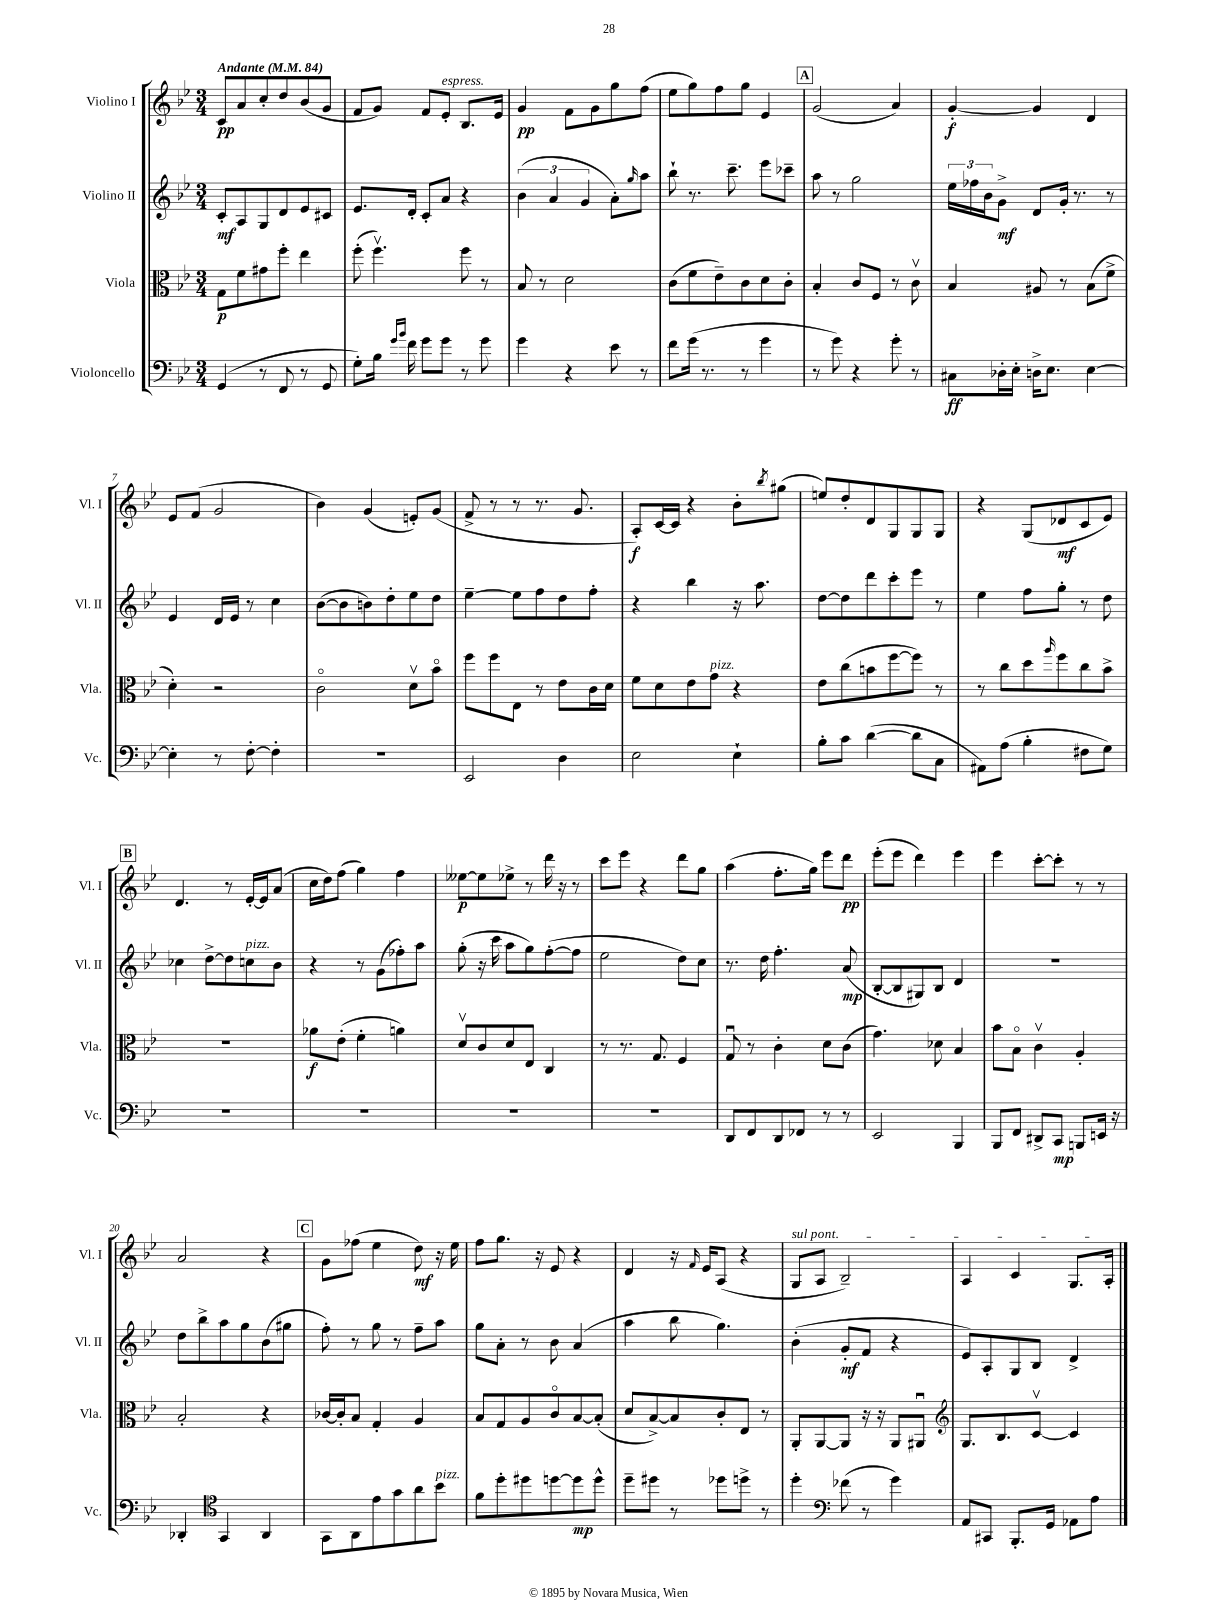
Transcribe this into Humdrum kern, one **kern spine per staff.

**kern	**dynam	**kern	**dynam	**kern	**dynam	**kern	**dynam
*part4	*part4	*part3	*part3	*part2	*part2	*part1	*part1
*staff4	*staff4	*staff3	*staff3	*staff2	*staff2	*staff1	*staff1
*I"Violoncello	*	*I"Viola	*	*I"Violino II	*	*I"Violino I	*
*I'Vc.	*	*I'Vla.	*	*I'Vl. II	*	*I'Vl. I	*
*clefF4	*	*clefC3	*	*clefG2	*	*clefG2	*
*k[b-e-]	*	*k[b-e-]	*	*k[b-e-]	*	*k[b-e-]	*
*M3/4	*	*M3/4	*	*M3/4	*	*M3/4	*
*MM84	*	*MM84	*	*MM84	*	*MM84	*
=1	=1	=1	=1	=1	=1	=1	=1
!	!	!	!	!	!	!LO:TX:a:B:t=Andante	!
(4GG/	.	8G\L	p	8c'/L	mf	8c/L	pp
.	.	8f\	.	8A/	.	8a/	.
8r	.	8g#X\	.	8G/	.	8cc'/	.
8FF/	.	8ff'\J	.	8d/	.	8dd/	.
8r	.	4ee-\	.	8e-/	.	(8b-/	.
8GG/	.	.	.	8c#X/J	.	8g/J	.
=2	=2	=2	=2	=2	=2	=2	=2
8G'\L)	.	(8ff'\	.	8.e-/L	.	8f/L	.
16B-\Jk	.	4.ffv\)	.	.	.	8g/J)	.
16qqg/LL	.	.	.	.	.	.	.
16qqb-/JJ	.	.	.	.	.	.	.
16f\	.	.	.	16d'/Jk	.	.	.
8g\L	.	.	.	8c'/L	.	8f/L	.
!	!	!	!	!	!	!LO:TX:a:i:t=espress.	!
8g\J	.	.	.	8a/J	.	8e-'/J	.
8r	.	8ff\	.	4r	.	8.B-/L	.
8g\	.	8r	.	.	.	.	.
.	.	.	.	.	.	16e-/Jk	.
=3	=3	=3	=3	=3	=3	=3	=3
4g\	.	8B-/	.	(6b-\	.	4g/	pp
.	.	8r	.	.	.	.	.
.	.	.	.	6a/	.	.	.
4r	.	2d\	.	.	.	8f\L	.
.	.	.	.	6g/	.	.	.
.	.	.	.	.	.	8g\	.
8e-\	.	.	.	8a'\L)	.	8gg\	.
.	.	.	.	16qqgg/	.	.	.
8r	.	.	.	8aa\J	.	(8ff\J	.
=4	=4	=4	=4	=4	=4	=4	=4
8f\L	.	(8c\L	.	8bb-`\	.	8ee-\L	.
(16g\Jk	.	8f\	.	8.r	.	8gg\)	.
8.r	.	.	.	.	.	.	.
.	.	8e-~\)	.	.	.	8ff\	.
.	.	.	.	8.ccc~\	.	.	.
8r	.	8c\	.	.	.	8gg\J	.
4g\	.	8d\	.	8eee-\L	.	4e-/	.
.	.	8c'\J	.	8ccc-X~\J	.	.	.
!!LO:REH:place=s1:t=A
=5	=5	=5	=5	=5	=5	=5	=5
8r	.	4B-'/	.	8aa\	.	(2g/	.
8g\)	.	.	.	8r	.	.	.
4r	.	8c/L	.	2gg\	.	.	.
.	.	8F/J	.	.	.	.	.
8g'\	.	8r	.	.	.	4a/)	.
8r	.	8cv\	.	.	.	.	.
=6	=6	=6	=6	=6	=6	=6	=6
8C#X\L	ff	4B-/	.	24ee-\LL	.	[4g'/	f
.	.	.	.	24ff-X\	.	.	.
.	.	.	.	24b-\J	.	.	.
16D-X'\L	.	.	.	8g^\J	mf	.	.
16E-'\JJ	.	.	.	.	.	.	.
16Dn^\KL	.	8A#X/	.	8d/L	.	4g/]	.
8.E-\J	.	.	.	.	.	.	.
.	.	8r	.	16g'/Jk	.	.	.
.	.	.	.	8.r	.	.	.
[4E-\	.	(8B-\L	.	.	.	4d/	.
.	.	8f^\J	.	8r	.	.	.
!!LO:LB:g=z
=7	=7	=7	=7	=7	=7	=7	=7
4E-'\]	.	4d'\)	.	4e-/	.	8e-/L	.
.	.	.	.	.	.	(8f/J	.
8r	.	2r	.	16d/LL	.	2g/	.
.	.	.	.	16e-/JJ	.	.	.
[8F'\	.	.	.	8r	.	.	.
4F'\]	.	.	.	4cc\	.	.	.
=8	=8	=8	=8	=8	=8	=8	=8
2.r	.	2c\	.	([8b-\L	.	4b-\)	.
.	.	.	.	8b-\]	.	.	.
.	.	.	.	8bn\)	.	(4g/	.
.	.	.	.	8dd'\	.	.	.
.	.	8dv\L	.	8ee-\	.	8en'/L)	.
.	.	8b-\J	.	8dd\J	.	(8g/J	.
=9	=9	=9	=9	=9	=9	=9	=9
2EE-/	.	8ff\L	.	[4ee-~\	.	8f^/	.
.	.	8ff\	.	.	.	8r	.
.	.	8E-\J	.	8ee-\L]	.	8r	.
.	.	8r	.	8ff\	.	8.r	.
4D\	.	8e-\L	.	8dd\	.	.	.
.	.	.	.	.	.	8.g/	.
.	.	16c\L	.	8ff'\J	.	.	.
.	.	16d\JJ	.	.	.	.	.
=10	=10	=10	=10	=10	=10	=10	=10
2E-\	.	8f\L	.	4r	.	8A'/L)	f
.	.	8d\	.	.	.	[16c/L	.
.	.	.	.	.	.	16c/JJ]	.
.	.	8e-\	.	4bb-\	.	4r	.
!	!	!LO:TX:a:i:t=pizz.	!	!	!	!	!
.	.	8g\J	.	.	.	.	.
4E-`\	.	4r	.	16r	.	8b-'\L	.
.	.	.	.	8.aa\	.	.	.
.	.	.	.	.	.	8qbb-/	.
.	.	.	.	.	.	(8gg#X\J	.
=11	=11	=11	=11	=11	=11	=11	=11
8B-'\L	.	8e-\L	.	[8dd\L	.	8een/L)	.
8c\J	.	(8cc\	.	8dd\]	.	8dd'/	.
([4d\	.	8bn\	.	8ddd\	.	8d/	.
.	.	[8ff\	.	8ccc'\	.	8G/	.
8d\L]	.	8ff\J])	.	8eee-\J	.	8G/	.
8C\J	.	8r	.	8r	.	8G/J	.
=12	=12	=12	=12	=12	=12	=12	=12
8AA#X\L)	.	8r	.	4ee-\	.	4r	.
(8A\J	.	8cc\L	.	.	.	.	.
4B-'\	.	8dd\	.	8ff\L	.	(8G/L	.
.	.	16qqaa/	.	.	.	.	.
.	.	8ff\	.	8gg'\J	.	8d-X/	mf
8F#X\L	.	8cc\	.	8r	.	8c/	.
8G\J)	.	8b-^\J	.	8dd\	.	8e-/J)	.
!!LO:LB:g=z
!!LO:REH:place=s1:t=B
=13	=13	=13	=13	=13	=13	=13	=13
2.r	.	2.r	.	4cc-X\	.	4.d/	.
.	.	.	.	[8dd^\L	.	.	.
.	.	.	.	8dd\]	.	8r	.
!	!	!	!	!LO:TX:a:i:t=pizz.	!	!	!
.	.	.	.	8ccn\	.	[16e-'/LL	.
.	.	.	.	.	.	16e-/J]	.
.	.	.	.	8b-\J	.	(8a/J	.
=14	=14	=14	=14	=14	=14	=14	=14
2.r	.	8a-X\L	f	4r	.	16cc\LL	.
.	.	.	.	.	.	16dd\J)	.
.	.	(8e-'\J	.	.	.	(8ff\J	.
.	.	4f'\	.	8r	.	4gg\)	.
.	.	.	.	(8g\L	.	.	.
.	.	4an\)	.	8ff-X'\)	.	4ff\	.
.	.	.	.	8aa\J	.	.	.
=15	=15	=15	=15	=15	=15	=15	=15
2.r	.	8dv/L	.	(8gg'\	.	[8ee--X\L	p
.	.	8c/	.	16r	.	8ee--\]	.
.	.	.	.	16ccc\	.	.	.
.	.	8d/	.	8aa\L	.	8ee-X^\J	.
.	.	8E-/J	.	8gg\)	.	8r	.
.	.	4C/	.	([8ff'\	.	16ddd\	.
.	.	.	.	.	.	16r	.
.	.	.	.	8ff\J]	.	8r	.
=16	=16	=16	=16	=16	=16	=16	=16
2.r	.	8r	.	2ee-\	.	8ccc\L	.
.	.	8.r	.	.	.	8eee-\J	.
.	.	.	.	.	.	4r	.
.	.	8.G/	.	.	.	.	.
.	.	4F/	.	8dd\L)	.	8ddd\L	.
.	.	.	.	8cc\J	.	8gg\J	.
=17	=17	=17	=17	=17	=17	=17	=17
8DD/L	.	8Gu/	.	8.r	.	(4aa\	.
8FF/	.	8r	.	.	.	.	.
.	.	.	.	16dd\	.	.	.
8DD/	.	4c'\	.	4.ff'\	.	8.ff'\L	.
8FF-X/J	.	.	.	.	.	.	.
.	.	.	.	.	.	16gg\Jk)	.
8r	.	8d\L	.	.	.	8eee-\L	.
8r	.	(8c\J	.	(8a/	mp	8ddd\J	pp
=18	=18	=18	=18	=18	=18	=18	=18
2EE-/	.	4.g\)	.	[8B-'/L	.	(8eee-'\L	.
.	.	.	.	8B-/]	.	8eee-\J	.
.	.	.	.	8G#X/)	.	4ddd\)	.
.	.	8d-X\	.	8B-/J	.	.	.
4BBB-/	.	4B-/	.	4d/	.	4eee-\	.
=19	=19	=19	=19	=19	=19	=19	=19
8BBB-/L	.	8b-\L	.	2.r	.	4eee-\	.
8FF/J	.	8B-\J	.	.	.	.	.
8DD#X^/L	.	4cv\	.	.	.	[8ccc'\L	.
8CC/J	mp	.	.	.	.	8ccc'\J]	.
8BBBn/L	.	4A'/	.	.	.	8r	.
16EEn/Jk	.	.	.	.	.	8r	.
16r	.	.	.	.	.	.	.
!!LO:LB:g=z
=20	=20	=20	=20	=20	=20	=20	=20
4DD-X'/	.	2B-'/	.	8dd\L	.	2a/	.
.	.	.	.	8bb-^\	.	.	.
*clefC4	*	*	*	*	*	*	*
4GG/	.	.	.	8aa\	.	.	.
.	.	.	.	8gg\	.	.	.
4AA/	.	4r	.	(8b-\	.	4r	.
.	.	.	.	8gg#X\J	.	.	.
!!LO:REH:place=s1:t=C
=21	=21	=21	=21	=21	=21	=21	=21
8GG\L	.	[16c-X/LL	.	8ff'\)	.	8g\L	.
.	.	16c-'/J]	.	.	.	.	.
8AA\	.	8B-/J	.	8r	.	(8ff-X\J	.
8e-\	.	4G'/	.	8gg\	.	4ee-\	.
8g\	.	.	.	8r	.	.	.
8a\	.	4A/	.	8ff~\L	.	8dd\)	mf
!LO:TX:a:i:t=pizz.	!	!	!	!	!	!	!
8b-\J	.	.	.	8aa\J	.	16r	.
.	.	.	.	.	.	16ee-\	.
=22	=22	=22	=22	=22	=22	=22	=22
8f\L	.	8B-/L	.	8gg\L	.	8ff\L	.
8dd'\	.	8G/	.	8a'\J	.	8.gg\J	.
8dd#X\	.	8A/	.	8r	.	.	.
.	.	.	.	.	.	16r	.
[8ddn\	.	8c/	.	8b-\	.	8e-/	.
8dd\]	mp	[8B-/	.	(4a/	.	4r	.
8dd^^\J	.	(8B-'/J]	.	.	.	.	.
=23	=23	=23	=23	=23	=23	=23	=23
8dd~\L	.	8d/L	.	4aa\	.	4d/	.
8dd#X\J	.	[8B-^/)	.	.	.	.	.
8r	.	8B-/]	.	8bb-\	.	16r	.
.	.	.	.	.	.	16qqf/	.
.	.	.	.	.	.	16e-/KL	.
8dd-X\L	.	8c'/	.	4.gg\)	.	(8A/J	.
8ddn^\J	.	8E-/J	.	.	.	4r	.
8r	.	8r	.	.	.	.	.
=24	=24	=24	=24	=24	=24	=24	=24
!	!	!	!	!	!	!LO:TX:a:i:t=sul pont.	!
4dd'\	.	8AA'/L	.	(4b-'\	.	8G/L	.
.	.	[8AA/	.	.	.	8A/J	.
*clefF4	*	*	*	*	*	*	*
(8f-X\	.	8AA/J]	.	8g'/L	mf	2B-~/)	.
8r	.	16r	.	8f/J	.	.	.
.	.	16r	.	.	.	.	.
4g\)	.	8AA/L	.	4r	.	.	.
.	.	8AA#Xu/J	.	.	.	.	.
=25	=25	=25	=25	=25	=25	=25	=25
*	*	*clefG2	*	*	*	*	*
8AA/L	.	8.G/L	.	8e-/L)	.	4A/	.
8CC#X/J	.	.	.	8A'/	.	.	.
.	.	8.B-/	.	.	.	.	.
8.BBB-'/L	.	.	.	8G/	.	4c/	.
.	.	[8cv/J	.	8B-/J	.	.	.
16GG/Jk	.	.	.	.	.	.	.
8AA-X\L	.	4c/]	.	4d^/	.	8.G/L	.
8A\J	.	.	.	.	.	.	.
.	.	.	.	.	.	16A'/Jk	.
==	==	==	==	==	==	==	==
*-	*-	*-	*-	*-	*-	*-	*-
